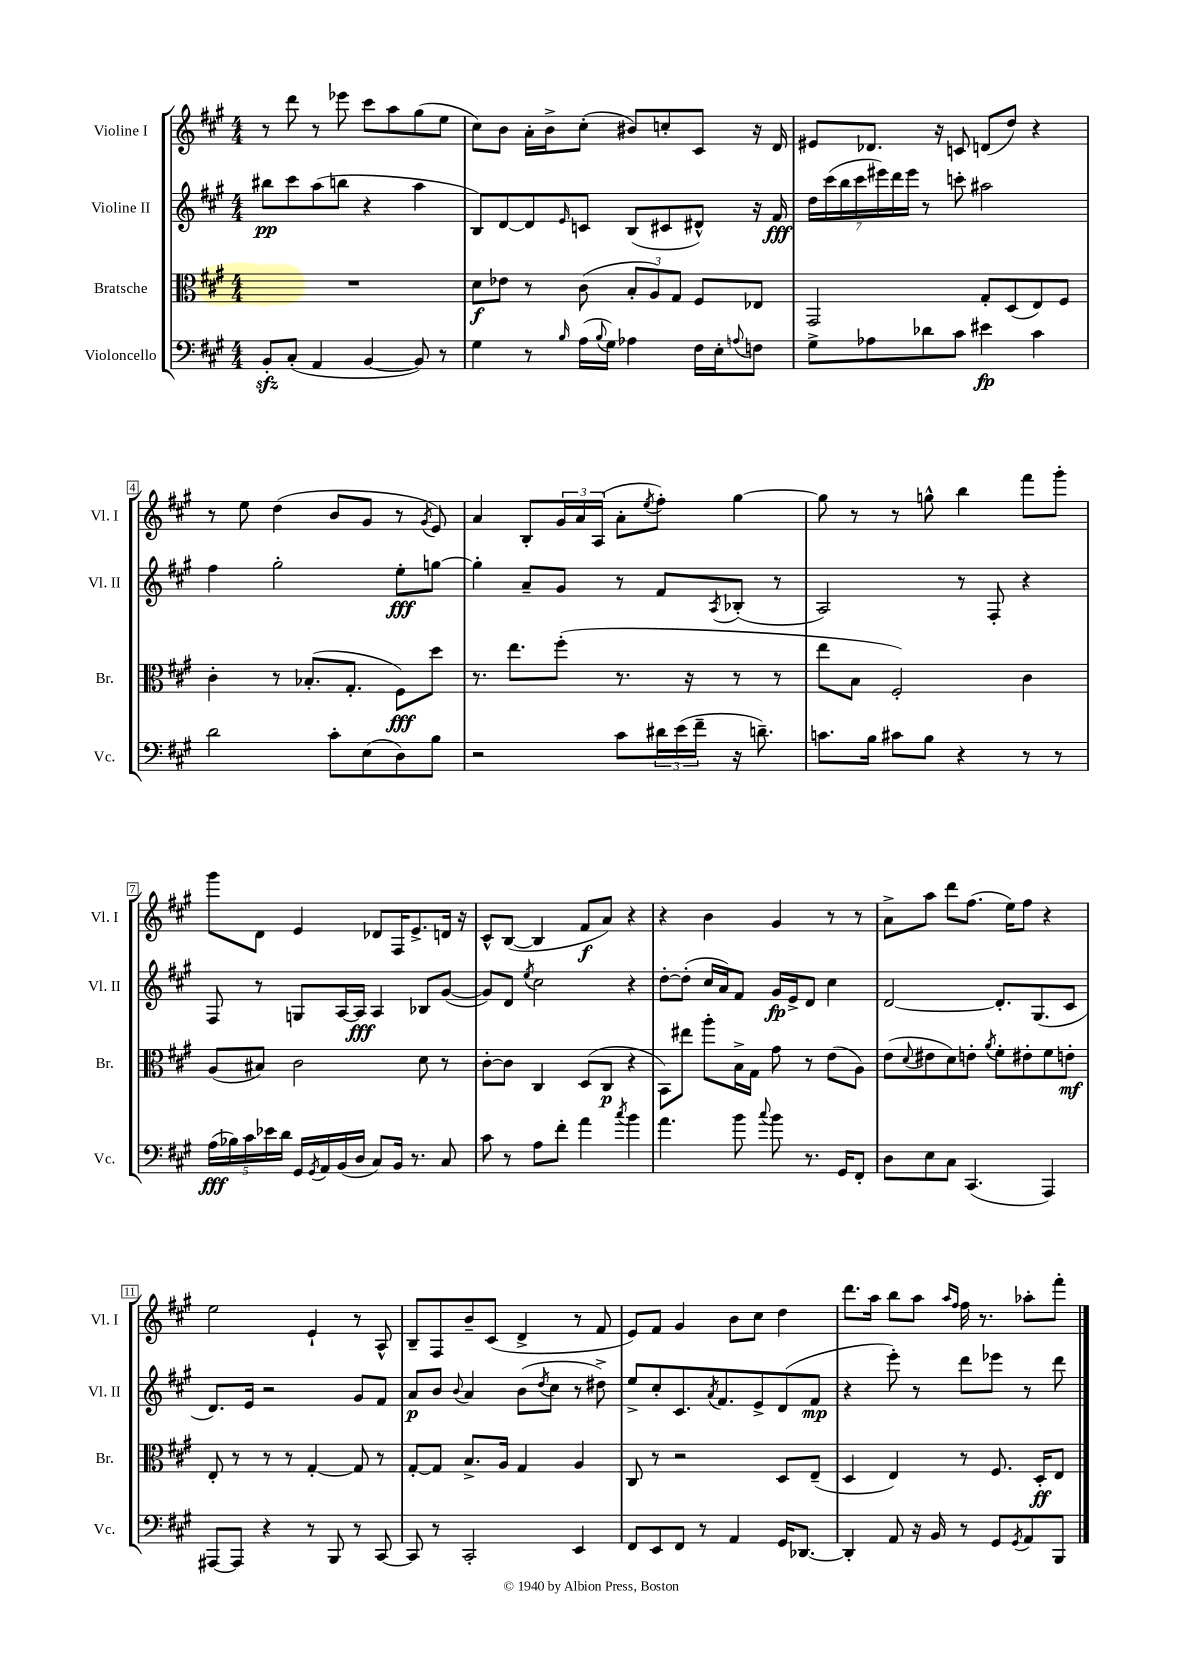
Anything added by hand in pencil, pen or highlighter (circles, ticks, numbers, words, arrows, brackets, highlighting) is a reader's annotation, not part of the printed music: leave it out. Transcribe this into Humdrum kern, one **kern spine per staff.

**kern	**kern	**kern	**kern
*staff4	*staff3	*staff2	*staff1
*clefF4	*clefC3	*clefG2	*clefG2
*k[f#c#g#]	*k[f#c#g#]	*k[f#c#g#]	*k[f#c#g#]
*M4/4	*M4/4	*M4/4	*M4/4
8BB'	1r	8bb#	8r
(8C#'	.	8ccc#	8ddd
4AA	.	(8aa	8r
.	.	8bb	8eee-
[4BB	.	4r	8ccc#
.	.	.	8aa
8BB])	.	4aa	(8gg#
8r	.	.	8ee
=	=	=	=
4G#	8d	8B)	8cc#)
.	8e-	[8d	8b
8r	8r	8d]	16a'
.	.	.	16b^
16qqB	.	16qqe	.
(16A	(8c#	8c	(8cc#'
8qqB	.	.	.
16G#)	.	.	.
4A-	12B'	(8B	8b#)
.	12A)	.	.
.	.	8c#	8cc'
.	12G#	.	.
16F#	8F#	8d#^^)	8c#
16E'	.	.	.
8qqA	.	.	.
8F	8E-	16r	16r
.	.	16f#	16d
=	=	=	=
8G#^	2GG#	28dd	8e#
.	.	(28ccc#	.
.	.	28bb	.
.	.	28ccc#	.
8A-	.	.	8.d-
.	.	28eee#)	.
.	.	28ddd	.
.	.	28eee#	.
8d-	.	8r	.
.	.	.	16r
8c#	.	8ccc'	8c
4e#	8G#'	2aa#	(8d
.	(8D	.	8dd)
4c#	8E)	.	4r
.	8F#	.	.
=	=	=	=
2d	4c#'	4ff#	8r
.	.	.	8ee
.	8r	2gg#'	(4dd
.	(8.B-'	.	.
8c#'	.	.	8b
.	8.G#'	.	.
(8E	.	.	8g#
8D)	8F#)	8ee'	8r
.	.	.	8qg#
8B	8dd	[8gg	8e)
=	=	=	=
2r	8.r	4gg']	4a
.	8.ee	.	.
.	.	8a~	8B'
.	(8ff#'	8g#	24g#
.	.	.	24a
.	.	.	(24A
8c#	8.r	8r	8a'
.	.	.	8qee
24d#	.	8f#	8ff#')
(24e	.	.	.
.	16r	.	.
24f#~	.	.	.
.	.	8qA	.
16r	8r	(8B-'	[4gg#
8.d~)	.	.	.
.	8r	8r	.
=	=	=	=
8.c	8ee	2A)	8gg#]
.	8B	.	8r
16B	.	.	.
8c#	2F#')	.	8r
8B	.	.	8gg^^
4r	.	8r	4bb
.	.	8F#'	.
8r	4c#	4r	8fff#
8r	.	.	8ggg#'
=	=	=	=
(20A	(8A	8F#	8ggg#
20B-)	.	.	.
20c#	.	.	.
.	8B#)	8r	8d
20e-	.	.	.
20d	.	.	.
16GG#	2c#	8G	4e
8qGG#	.	.	.
16AA	.	.	.
(16BB	.	[16A	.
16D	.	16A]	.
8C#)	.	4A	8d-
16BB	.	.	16F#
8.r	.	.	8.e^
.	8d	8B-	.
8C#	8r	([8g#	16d
.	.	.	16r
=	=	=	=
8c#	[8c#'	8g#])	8c#^^
8r	8c#]	8d	([8B
.	.	8qee	.
8A	4C#	2cc#	4B]
8f#'	.	.	.
4a	(8D	.	8f#
.	8C#	.	8a)
8qcc#	.	.	.
4b	4r	4r	4r
=	=	=	=
4.a	8BB)	[8dd'	4r
.	8ee#	(8dd']	.
.	8aa'	16cc#	4b
.	.	16a)	.
8b	16B^	8f#	.
.	16G#	.	.
8qqcc#	.	.	.
8b	8g#	16g#	4g#
.	.	16e^	.
8.r	8r	8d	.
.	(8e	4cc#	8r
16GG#	.	.	.
8FF#'	8A)	.	8r
=	=	=	=
8D	(8e	[2d	8a^
.	8qqd	.	.
8E	8e#	.	8aa
8C#	8d)	.	8ddd
(4.CC#	8e'	.	(8.ff#
.	8qa	.	.
.	8f#'	8.d']	.
.	.	.	16ee)
.	8e#'	.	8ff#
.	.	(8.G#	.
4AAA)	8f#	.	4r
.	8e'	8c#	.
=	=	=	=
[8AAA#	8E'	8.d)	2ee
8AAA#]	8r	.	.
.	.	16e	.
4r	8r	2r	.
.	8r	.	.
8r	[4G#'	.	4e`
8BBB	.	.	.
8r	8G#]	8g#	8r
[8CC#	8r	8f#	8A^^
=	=	=	=
8CC#]	[8G#'	8a	8B~
8r	8G#]	8b	8F#
.	.	8qqb	.
2CC#'	8.B^	4a	8b~
.	.	.	(8c#
.	16A	.	.
.	4G#	(8b	4d^
.	.	8qdd	.
.	.	8cc#	.
4EE	4A	8r	8r
.	.	8dd#^)	8f#
=	=	=	=
8FF#	8C#	8ee^	8e)
8EE	8r	8cc#'	8f#
8FF#	2r	8.c#	4g#
8r	.	.	.
.	.	8qa	.
.	.	8.f#	.
4AA	.	.	8b
.	.	8e^	8cc#
16GG#	8D	(8d	4dd
[8.DD-	.	.	.
.	(8E~	8f#	.
=	=	=	=
4DD-']	4D	4r	8.ddd
.	.	.	16aa
8AA	4E)	8eee')	8bb
16r	.	8r	8aa
16BB	.	.	.
.	.	.	16qqaa
.	.	.	16qqff#
8r	8r	8ddd	16ff#
.	.	.	8.r
8GG#	8.F#	8eee-	.
8qGG#	.	.	.
8AA	.	8r	8aa-'
.	16D'	.	.
8BBB	8E	8ddd	8fff#'
==	==	==	==
*-	*-	*-	*-
